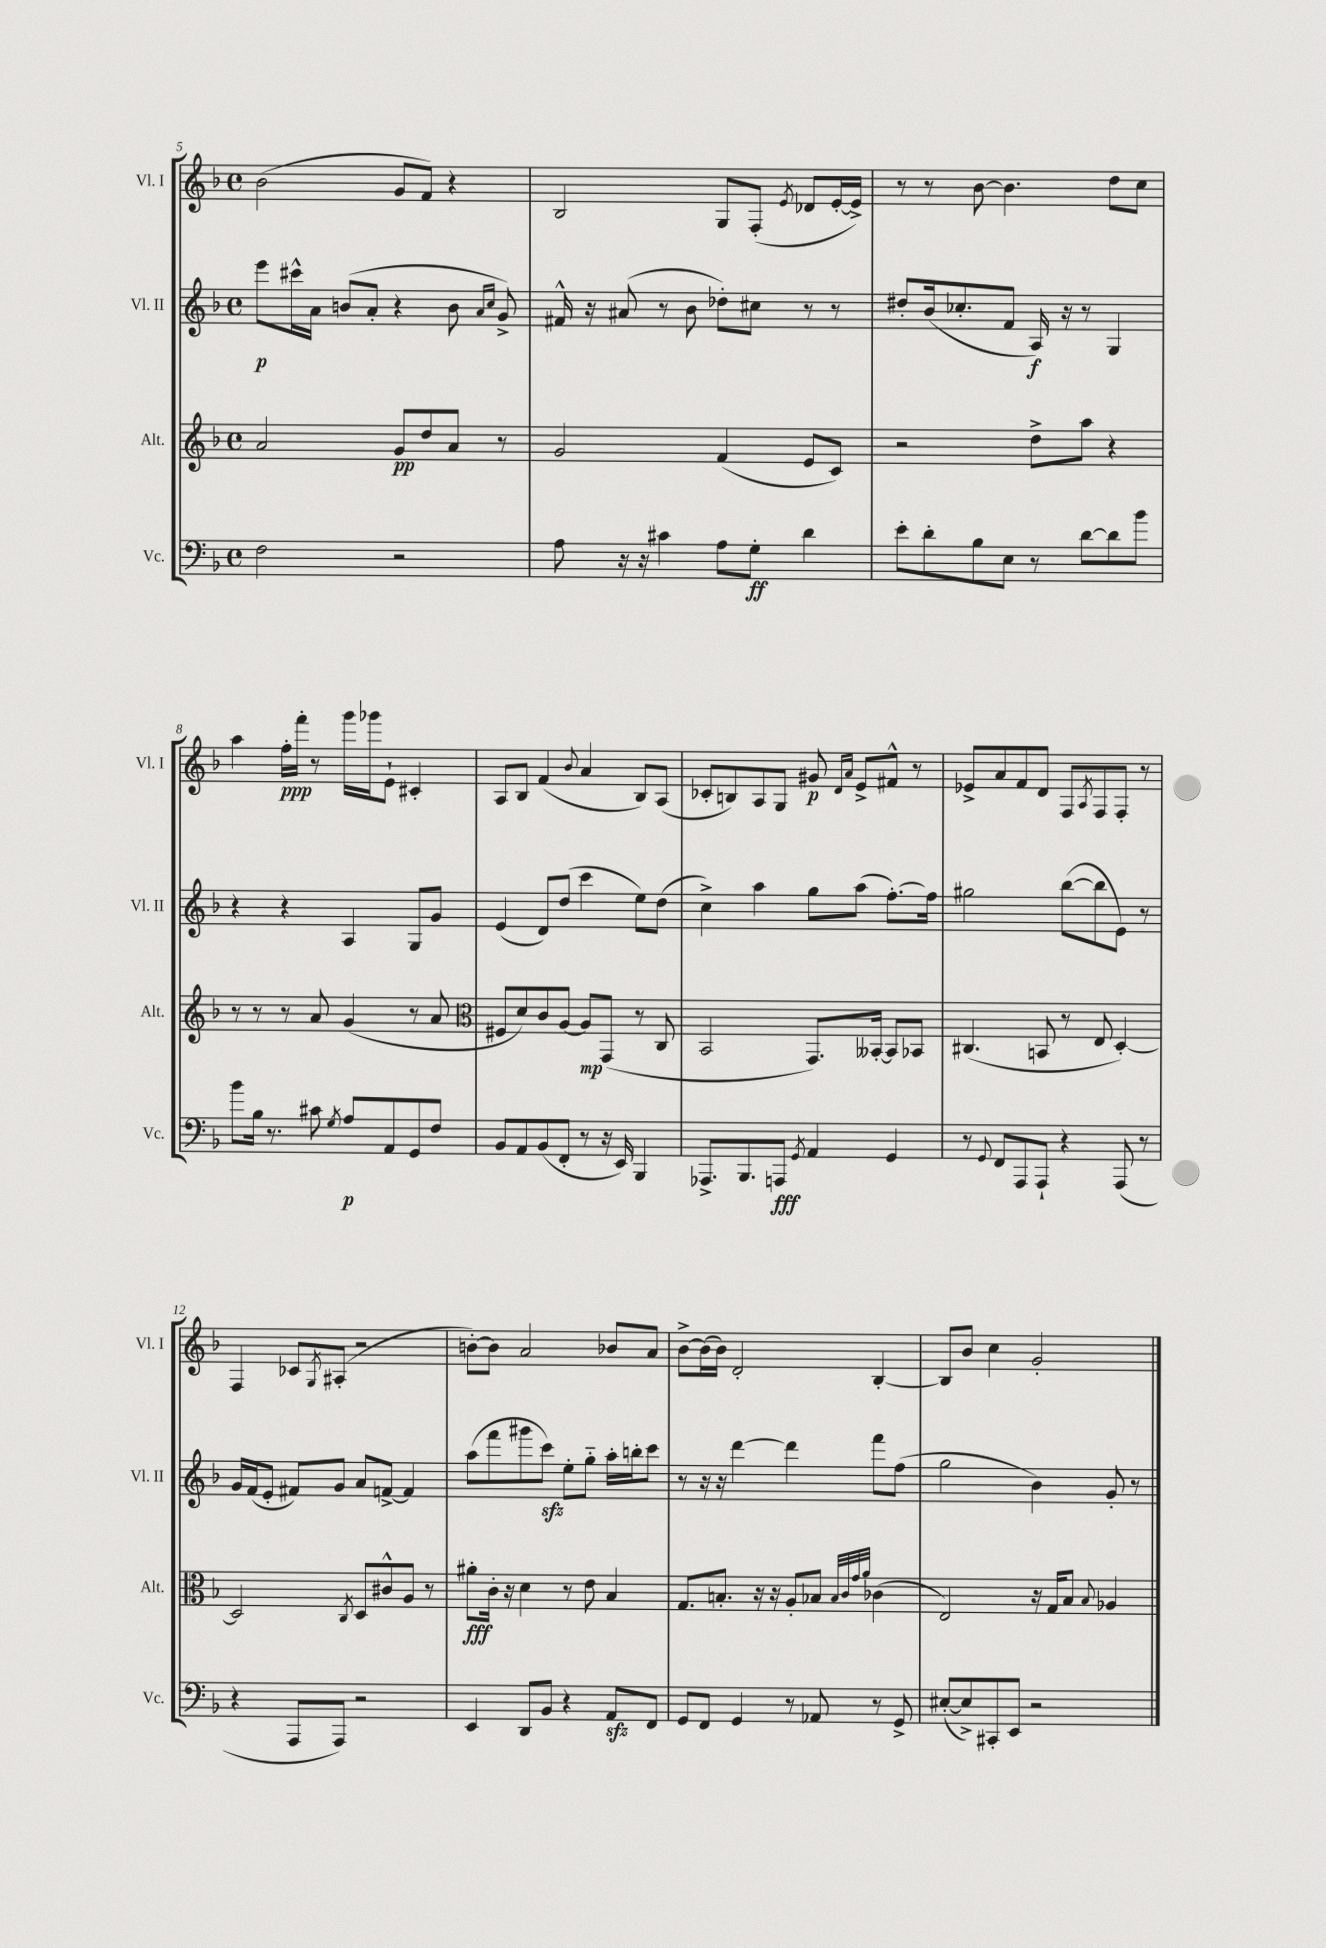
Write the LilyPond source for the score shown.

<<
\new StaffGroup <<
\new Staff = "s0" \with { instrumentName = "Vl. I" shortInstrumentName = "Vl. I" } {
    \clef treble \key f \major \defaultTimeSignature \time 4/4
    bes'2( g'8 f'8) r4 |
    bes2 g8 f8-.( \acciaccatura { e'8 } des'8 e'16~-. e'16->) |
    r8 r8 bes'8~ bes'4. d''8 c''8 |
    a''4 f''16-.\ppp f'''16-. r8 g'''16 ges'''16 e'8-! cis'4-. |
    a8 bes8 f'4( \appoggiatura { bes'8 } a'4 bes8) a8( |
    ces'8-. b8) a8 g8 gis'8\p \grace { d'16 a'16 } e'8-> fis'8-^ r8 |
    ees'8-> a'8 f'8 d'8 f8 \acciaccatura { a8 } f8 f8-. r8 |
    f4 ces'8 \acciaccatura { g8 } ais8-.( r2 |
    b'8~-.) b'8 a'2 bes'8 a'8 |
    bes'8~-> bes'16( bes'16) d'2-. bes4~-. |
    bes8 bes'8 c''4 g'2-. \bar "|." |
}
\new Staff = "s1" \with { instrumentName = "Vl. II" shortInstrumentName = "Vl. II" } {
    \clef treble \key f \major \defaultTimeSignature \time 4/4
    e'''8\p cis'''16-^ a'16 b'8( a'8-. r4 b'8 \grace { a'16 c''16 } g'8->) |
    fis'16-^ r16 ais'8( r8 bes'8 des''8-.) cis''8 r8 r8 |
    dis''8-. bes'16( ces''8.-. f'8 a16\f) r16 r8 g4 |
    r4 r4 a4 g8 g'8 |
    e'4( d'8) d''8( c'''4 e''8) d''8( |
    c''4->) a''4 g''8 a''8( f''8.~-.) f''16 |
    gis''2 bes''8~( bes''8 e'8) r8 |
    g'16 f'16( e'8-. fis'8) g'8 a'8 f'8~-> f'4 |
    a''8( f'''8 gis'''8 c'''8\sfz) e''8-. g''8-_ a''16-. b''16-. c'''8 |
    r8 r16 r16 d'''4~ d'''4 f'''8 f''8( |
    g''2 bes'4) g'8-. r8 \bar "|." |
}
\new Staff = "s2" \with { instrumentName = "Alt." shortInstrumentName = "Alt." } {
    \clef treble \key f \major \defaultTimeSignature \time 4/4
    a'2 g'8\pp d''8 a'8 r8 |
    g'2 f'4( e'8 c'8) |
    r2 d''8-> a''8 r4 |
    r8 r8 r8 a'8 g'4( r8 a'8 |
    \clef alto fis8 d'8) c'8 a8~ a8\mp g,8( r8 c8 |
    bes,2 g,8.) beses,16~-. beses,8 bes,8 |
    cis4.( b,8 r8 e8 d4~-.) |
    d2 \acciaccatura { c8 } d8 cis'8-^ a8 r8 |
    ais'8-.\fff c'16-. r16 d'4 r8 e'8 bes4 |
    g8. b8.-. r16 r16 a8-. bes8 \grace { bes32 c'32 g'32 a'32 } ces'4( |
    e2) r16 g16 bes8 \appoggiatura { bes8 } aes4 \bar "|." |
}
\new Staff = "s3" \with { instrumentName = "Vc." shortInstrumentName = "Vc." } {
    \clef bass \key f \major \defaultTimeSignature \time 4/4
    f2 r2 |
    a8 r16 r16 cis'4 a8 g8-.\ff d'4 |
    e'8-. d'8-. bes8 e8 r8 d'8~ d'8 bes'8 |
    bes'8 bes16 r8. cis'8 \acciaccatura { g8 } a8\p a,8 g,8 f8 |
    bes,8 a,8 bes,8( f,8-. r8 r16 e,16) bes,,4 |
    aes,,8.-> bes,,8. a,,8\fff \acciaccatura { g,8 } a,4 g,4 |
    r8 \appoggiatura { g,8 } f,8 a,,8 a,,8-! r4 a,,8( r8 |
    r4 a,,8 a,,8) r2 |
    e,4 d,8 bes,8 r4 a,8\sfz f,8 |
    g,8 f,8 g,4 r8 aes,8 r8 g,8-> |
    eis8~-.( eis8->) cis,8-. e,8 r2 \bar "|." |
}
>>
>>
\layout { \context { \Score currentBarNumber = #5 } }
